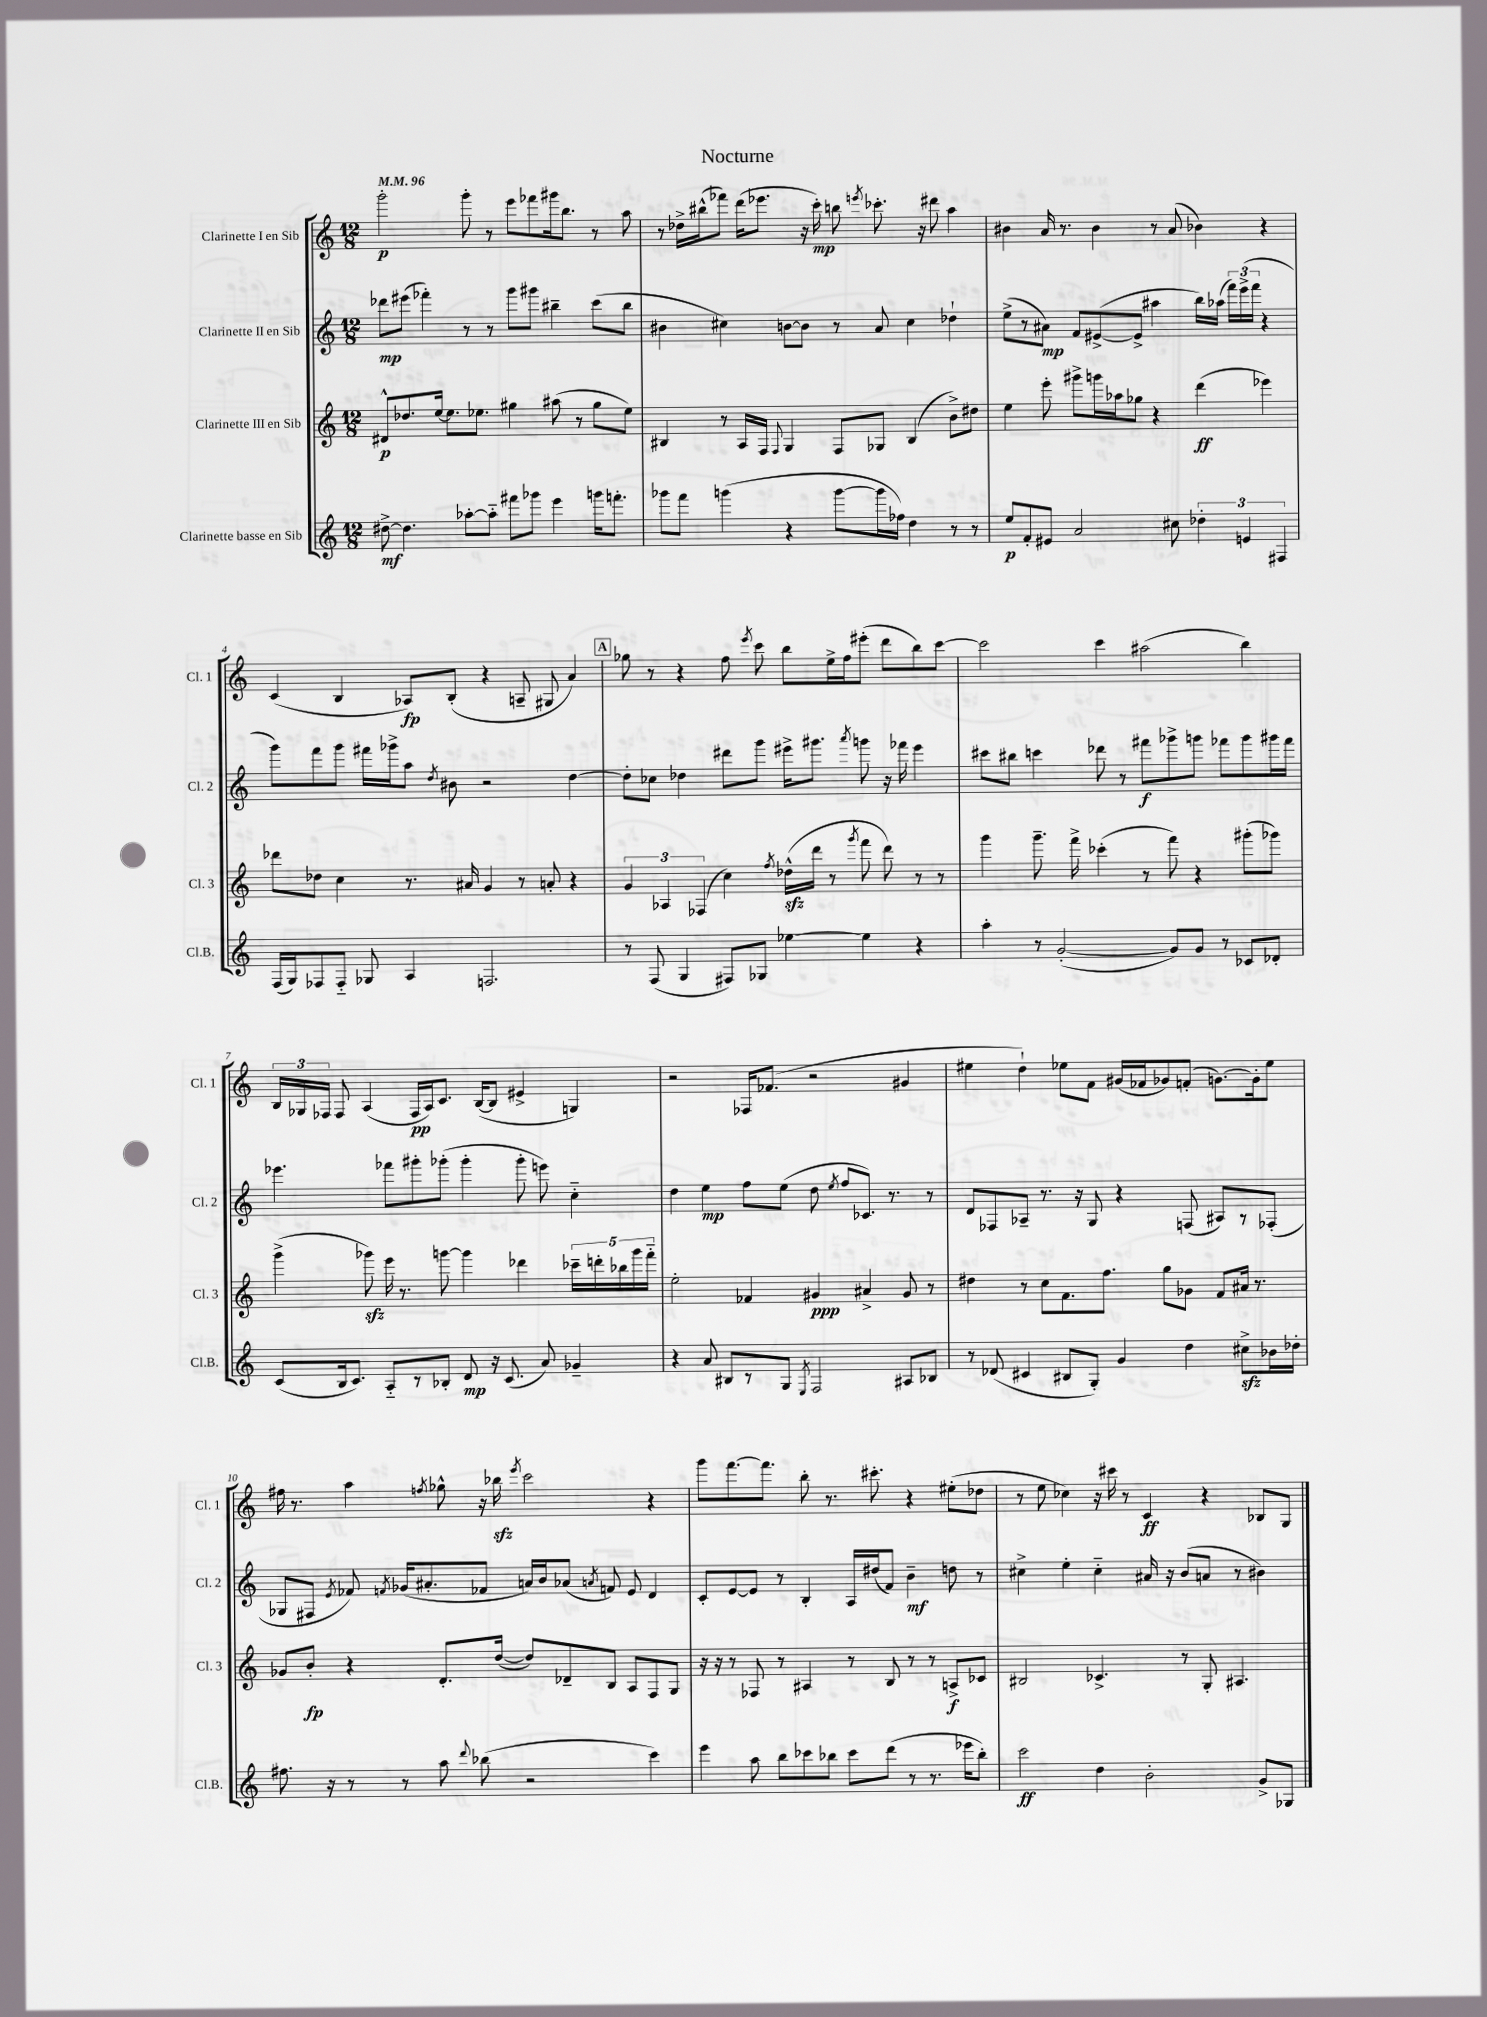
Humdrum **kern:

**kern	**kern	**kern	**kern
*staff4	*staff3	*staff2	*staff1
*clefG2	*clefG2	*clefG2	*clefG2
*k[]	*k[]	*k[]	*k[]
*M12/8	*M12/8	*M12/8	*M12/8
*MM96	*MM96	*MM96	*MM96
[8dd#^\	8d#^^/L	8ddd-\L	2ggg'\
4.dd#\]	8.dd-/	(8eee#\J	.
.	.	4fff-'\)	.
.	[16ee/Jk	.	.
.	8.ee\]L	.	.
[8aa-'\L	.	8r	8ggg'\
.	8.ee-\J	.	.
8aa-'~\]J	.	8r	8r
8fff#\L	4gg#\	8ggg\L	8eee\L
8ggg-\J	.	8ggg#\J	8fff-\
4eee\	(8aa#\	4bb#~\	16ggg#\k
.	.	.	8.bb\J
.	8r	.	.
16ggg\LK	8gg#\L	(8ccc\L	8r
8.fff'\J	.	.	.
.	8ee-\J)	8bb#\J	8aa\
=	=	=	=
8ggg-\L	4B#/	4b#\	8r
8fff\J	.	.	16dd-^\LL
.	.	.	(16bb#^^\J
(4ggg\	8r	4cc#\)	8fff-\J)
.	16A/LL	.	(16ddd\LK
.	16F/JJ	.	8.eee-\J
.	8qqF/	.	.
4r	4G/	[8b\L	.
.	.	8b\]J	16r
.	.	.	16ccc'\)
[8ggg\L	8F/L	8r	8bb\
.	.	.	8qeee/
16ggg\]L	8G-/J	8a/	8.ccc-'\
16ff-\JJ)	.	.	.
4dd\	(4B#/	4cc#\	.
.	.	.	16r
.	.	.	8ddd#\
8r	8b^\L)	4dd-`\	4aa\
8r	8dd#\J	.	.
=	=	=	=
8ee/L	4ee\	(8ee^\L	4b#\
8f'/	.	8r	.
8e#/J	8eee'\	8a#\J)	16a/
.	.	.	8.r
2a/	8ggg#^\L	8f/L	.
.	16ggg\L	([8e#^/	4b#\
.	16aa-\J	.	.
.	8gg-\J	8e#^/]J	.
.	4r	4aa#\	8r
8cc#\	.	.	(8a/
6dd-'\	(4ddd\	16bb\LL)	4b-\)
.	.	(16aa-\JJ	.
.	.	24fff\LL)	.
6e/	.	(24eee^\	.
.	.	24fff\JJ	.
.	4eee-\)	4r	4r
6F#/	.	.	.
=	=	=	=
(16F/LL	8ddd-\L	8ggg\L)	(4c/
16G/J)	.	.	.
8F-/	8dd-\J	8fff\	.
8F-'~/J	4cc\	8ggg\J	4B/
8G-/	.	16fff#\LL	.
.	.	16ggg-^\J	.
4A/	8.r	8aa\J	8A-/L)
.	.	8qdd/	.
.	.	8b#\	(8B'/J
.	16a#/	.	.
2.F/	4g/	2r	4r
.	8r	.	8A~/
.	8a'/	.	8G#/
.	4r	[4dd\	4a/)
=	=	=	=
8r	6g/	8dd'\]L	8gg-\
(8F/	.	8cc-\J	8r
.	6A-/	.	.
4G/	.	4dd-\	4r
.	(6F-/	.	.
8F#/L)	4cc\)	8ddd#\L	8ff\
.	.	.	8qeee/
8G-/J	.	8ggg\J	8ccc\
.	8qff/	.	.
[4ee-\	(16dd-^^\LL	16eee#^\LK	8bb\L
.	16ddd\JJ	8.ggg#\J	.
.	8r	.	16ee^\L
.	.	.	16ff\J
.	8qggg/	8qaaa/	.
4ee-\]	8fff\	8ggg\	(8eee#'\J
.	8ddd\)	16r	8ddd\L
.	.	16fff-\	.
4r	8r	4eee#\	8bb\)
.	8r	.	[8ccc\J
=	=	=	=
4aa'\	4ggg\	8ccc#\L	2ccc\]
.	.	8bb#\J	.
8r	8.ggg~\	4ccc\	.
([2g'/	.	.	.
.	16fff^\	.	.
.	(4ccc-'\	8ddd-\	4ccc\
.	.	8r	.
.	8r	8fff#\L	(2aa#\
8g/]L)	8fff\)	8ggg-^\	.
8g/J	4r	8ggg\J	.
8r	.	8fff-\L	.
8c-/L	(8ggg#'\L	8ggg\	4bb\)
8d-'/J	8ggg-\J)	16ggg#\L	.
.	.	16fff-\JJ	.
=	=	=	=
(8c/L	(4ggg^\	4.eee-\	24B/LL
.	.	.	24G-/
.	.	.	24F-/JJ
16B/k	.	.	8F-/
8.c/J)	.	.	.
.	8ggg-\)	.	(4A/
8A'~/L	16eee\	8fff-\L	.
.	8.r	.	.
8r	.	8ggg#'\	16F-/LL
.	.	.	16A/J)
8B-'/J	[8ggg\	(8ggg-'\J	8.c/J
8d/	4ggg\]	4ggg-'\	.
.	.	.	([16B/LK
16r	.	.	8B/]J
(8.c/	.	.	.
.	4ddd-\	8ggg-'\	4e#^/
8a/)	.	8eee\)	.
4g-~/	20ccc-~\LL	4cc'~\	4G/)
.	20ddd'\	.	.
.	20bb-\	.	.
.	20ggg\	.	.
.	20fff'~\JJ	.	.
=	=	=	=
4r	2ee'\	4dd\	2r
8a/	.	4ee\	.
8B#/L	.	.	.
8r	4f-/	8ff\L	16F-/LK
.	.	.	(8.f-/J
8G/J	.	(8ee\J	.
8qE/	.	.	.
2F/	4g#/	8dd\	2r
.	.	8qee/	.
.	.	8ff/L	.
.	4a#^/	8.c-/J)	.
.	.	8.r	.
8A#/L	8g#/	.	4g#/
8B-/J	8r	8r	.
=	=	=	=
8r	4dd#\	8d/L	4ee#\
(8d-/	.	8F-/	.
4c#/	8r	8A-~/J	4dd`\)
.	8cc\L	8.r	.
8B#/L	8.f\	.	8ee-\L
.	.	16r	.
8G'/J)	.	8G/	8f\J
.	8.ff\J	.	.
4g/	.	4r	(16g#/LL
.	.	.	16f-/J
.	8gg\L	.	8g-/)
4dd\	8g-\J	(8F/	(8f'/J
.	8f/L	8A#/L)	[8.g\L)
8cc#^\L	16a#/Jk	8r	.
.	8.r	.	16g'\]k
16b-\L	.	(8F-'/J	8ee-\J
16dd-'\JJ	.	.	.
=	=	=	=
8.ff#\	8g-/L	8G-/L	16ff#\
.	.	.	8.r
.	8b'/J	8F#/J	.
16r	.	.	.
.	.	8qe/	.
8r	4r	8f-/)	4aa\
.	.	8qf/	.
8r	.	(16g-/LK	.
.	.	8.a#'/	.
.	.	.	8qff/
8aa\	8.d'/L	.	8gg-^^\
8qqddd/	.	.	.
(8bb-\	.	8f-/J	16r
.	([16dd/Jk	.	16bb-\
.	.	.	8qeee/
2r	8dd/]L)	16a/LL)	2ccc\
.	.	16b/J	.
.	8d-~/	(8a-/J	.
.	.	8qa/	.
.	8B/J	8f/)	.
.	8A/L	8e/	.
4ccc\)	8F/	4d/	4r
.	8G/J	.	.
=	=	=	=
4eee\	16r	8c'/L	8ggg\L
.	16r	.	.
.	8r	[8e/	[8.fff\
8aa\	8F-/	8e/]J	.
.	.	.	8.fff\]J
8bb\L	8r	8r	.
8ccc-\	4A#/	4B'/	8bb'\
8bb-\J	.	.	8.r
8ccc-\L	8r	16A/LL	.
.	.	(16dd#/J	8.ccc#'\
(8ddd\J	8B/	8f/J)	.
8r	8r	4b~\	4r
8.r	8r	.	.
.	8A^/L	8dd\	(8ee#'\L
16eee-\LK	.	.	.
8bb-'\J)	8c-/J	8r	8dd-\J
=	=	=	=
2ccc\	2B#/	4cc#^\	8r
.	.	.	8ee\
.	.	4ee'\	4cc-\)
4dd\	4.c-^/	4cc#'~\	16r
.	.	.	16ccc#\
.	.	.	8r
2b'\	.	16a#/	4c/
.	.	16r	.
.	8r	(8b/L	.
.	8G'/	8a/J	4r
.	4.A#/	8r	.
8g^/L	.	4b#\)	8B-/L
8G-/J	.	.	8G/J
==	==	==	==
*-	*-	*-	*-
